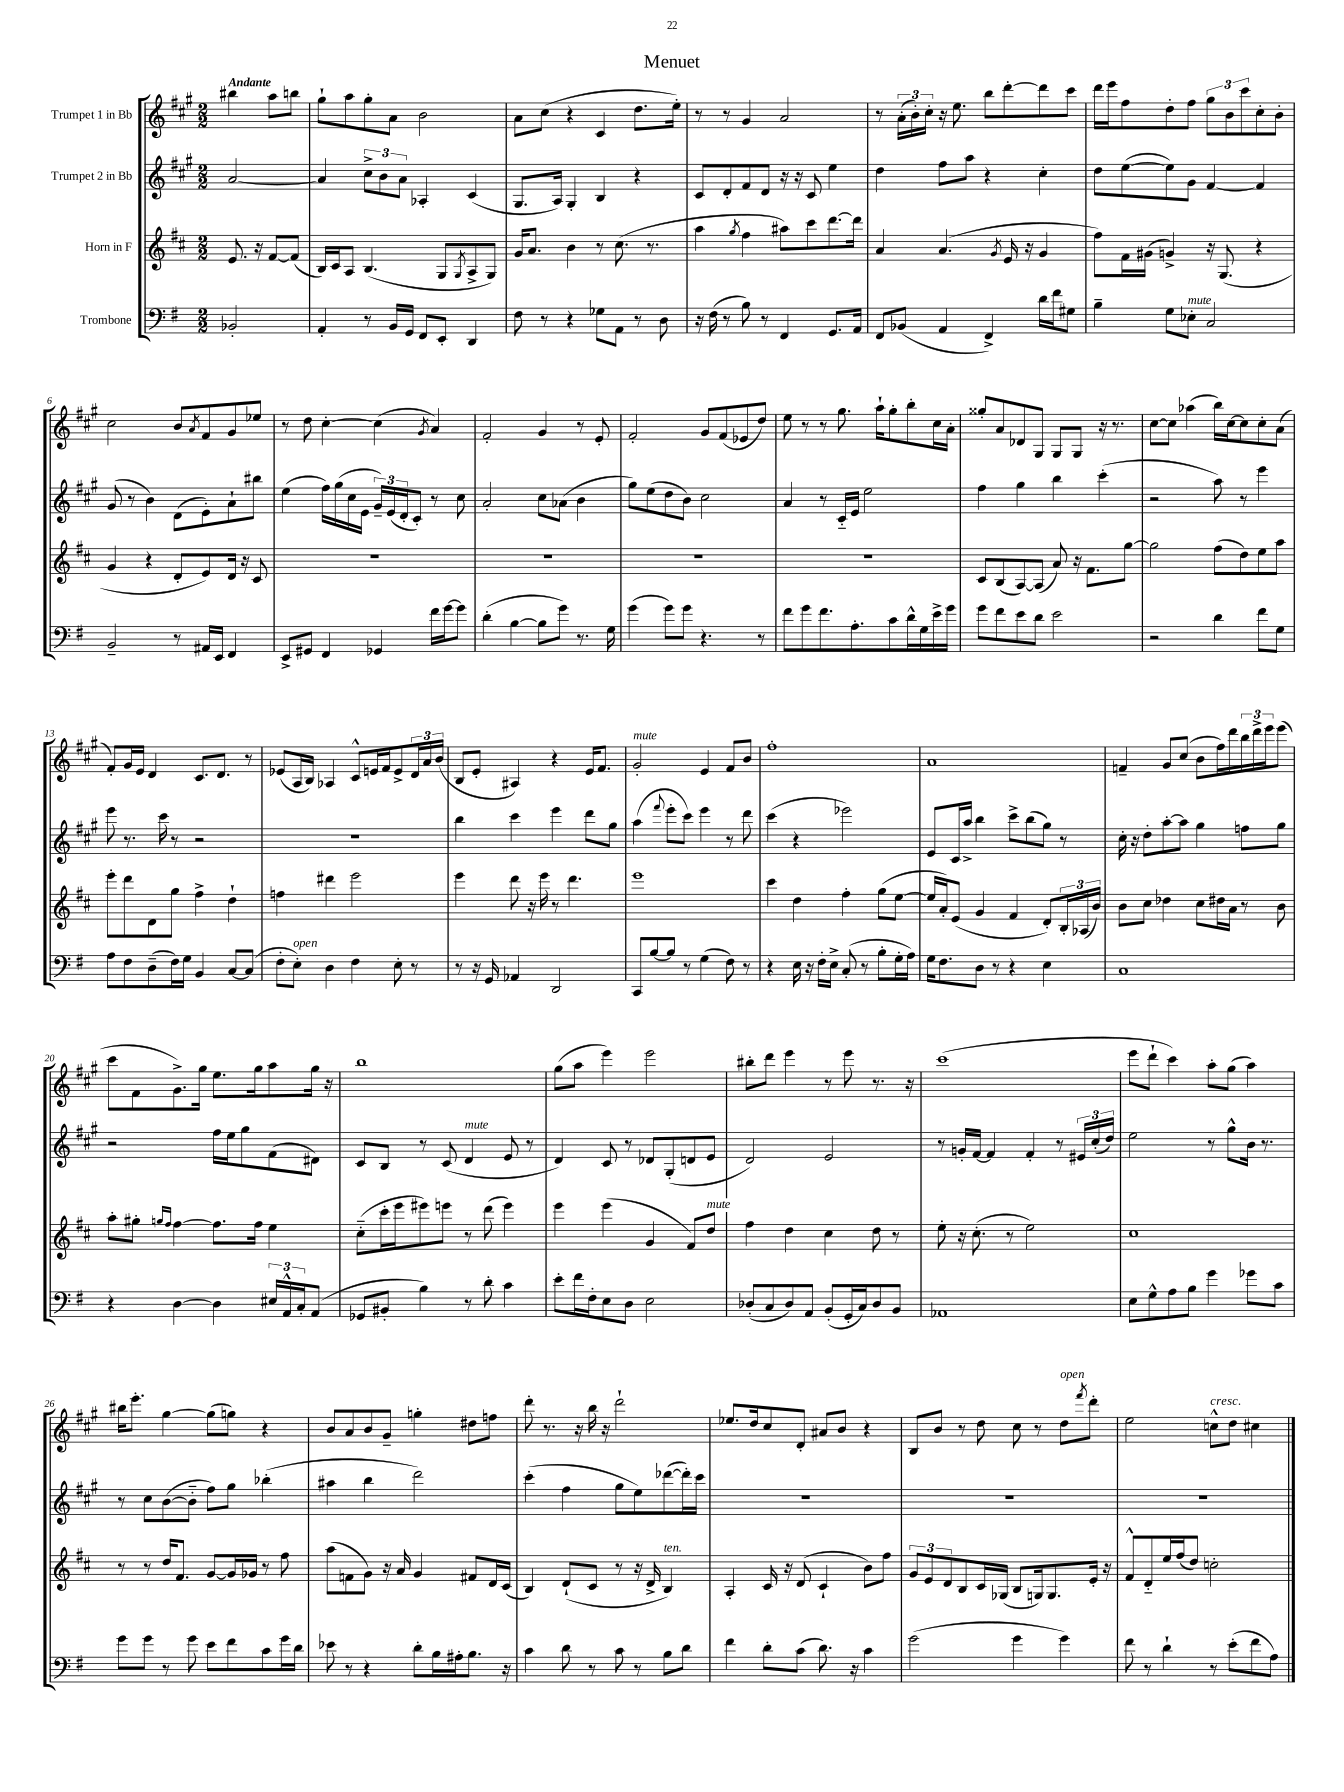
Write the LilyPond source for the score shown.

\header { title = "Menuet" }
<<
\new StaffGroup <<
\new Staff = "s0" \with { instrumentName = "Trumpet 1 in Bb" } {
    \clef treble \key a \major \numericTimeSignature \time 2/2 \partial 2 \tempo "Andante"
    bis''4 a''8 b''8 |
    gis''8-! a''8 gis''8-. a'8 b'2 |
    a'8 cis''8( r4 cis'4 d''8. e''16-.) |
    r8 r8 gis'4 a'2 |
    r8 \tuplet 3/2 { a'16-.( b'16-.) cis''16-. } r16 e''8. b''8 d'''8~-. d'''8 cis'''8 |
    d'''16 e'''16 fis''8 d''8-. fis''8 \tuplet 3/2 { gis''8 b'8 cis'''8 } cis''8-. b'8-. |
    cis''2 b'8 \acciaccatura { a'8 } fis'8 gis'8 ees''8 |
    r8 d''8 cis''4~-. cis''4( \acciaccatura { gis'8 } a'4) |
    fis'2-. gis'4 r8 e'8-. |
    fis'2-. gis'8 fis'8( ees'8 d''8) |
    e''8 r8 r8 gis''8. a''16-! gis''8-. b''8-. cis''16 a'16-. |
    gisis''8-. a'8 des'8 gis8 gis8 gis8 r16 r8. |
    cis''8~ cis''8 aes''4( b''16) cis''16~ cis''8 cis''8-. a'8( |
    fis'8-.) gis'16 e'16 d'4 cis'8. d'8. r8 |
    ees'8( a16 b16) aes4 cis'8-^ e'16 fis'16 e'8-> \tuplet 3/2 { d'16 a'16 b'16( } |
    b8 e'8-. ais4) r4 e'16 fis'8. |
    gis'2-.^\markup { \italic "mute" } e'4 fis'8 b'8 |
    fis''1-. |
    a'1 |
    f'4-- gis'8 cis''8( b'8 fis''16) d'''16 \tuplet 3/2 { b''16 d'''16-> e'''16 } e'''8( |
    cis'''8 fis'8 gis'8.->) gis''16 e''8. gis''16 a''8 gis''16 r16 |
    b''1 |
    gis''8( a''8 e'''4) e'''2 |
    bis''8-. d'''8 e'''4 r8 e'''8 r8. r16 |
    cis'''1( |
    e'''8 d'''8-! cis'''4) a''8-. gis''8( a''4) |
    bis''16 e'''8.-. gis''4~ gis''8( g''8) r4 |
    b'8 a'8 b'8 gis'8-- g''4-. dis''8 f''8 |
    d'''8-. r8. r16 b''16 r16 d'''2-! |
    ees''8. d''16 cis''8 d'8-. ais'8 b'8 r4 |
    b8 b'8 r8 d''8 cis''8 r8 d''8^\markup { \italic "open" } \acciaccatura { fis'''8 } d'''8-. |
    e''2 c''8-^^\markup { \italic "cresc." } d''8 cis''4 \bar "|." |
}
\new Staff = "s1" \with { instrumentName = "Trumpet 2 in Bb" } {
    \clef treble \key a \major \numericTimeSignature \time 2/2 \partial 2
    a'2~ |
    a'4 \tuplet 3/2 { cis''8-> b'8 a'8 } aes4-. cis'4( |
    gis8. a16) gis4-. b4 r4 |
    cis'8 d'8-. fis'8 d'8 r16 r16 cis'8 e''4 |
    d''4 fis''8 a''8 r4 cis''4-. |
    d''8 e''8~( e''8) gis'8 fis'4~ fis'4 |
    gis'8( r8 b'4) d'8( e'8-.) a'8-! bis''8 |
    e''4( fis''16) gis''16( cis''16 e'16 \tuplet 3/2 { gis'16--) e'16( d'16-. } cis'8-.) r8 cis''8 |
    a'2-. cis''8 aes'8( b'4 |
    gis''8) e''8( d''8 b'8) cis''2 |
    a'4 r8 cis'16-_ e'16 e''2 |
    fis''4 gis''4 b''4 cis'''4-.( |
    r2 a''8) r8 e'''4 |
    e'''8 r8. cis'''16 r8 r2 |
    R1 |
    b''4 cis'''4 e'''4 d'''8 gis''8 |
    a''4( \appoggiatura { fis'''8 } e'''8-. cis'''8) e'''4 r8 d'''8 |
    cis'''4( r4 ees'''2) |
    e'8 cis'16 a''16-> b''4 cis'''8-> b''8( gis''8) r8 |
    cis''16-. r16 d''8-. a''8~-. a''8 gis''4 f''8 gis''8 |
    r2 fis''16 e''16 gis''8 fis'8( dis'8) |
    cis'8 b8 r8 cis'8( d'4^\markup { \italic "mute" } e'8 r8 |
    d'4) cis'8 r8 des'8 gis8-.( d'8 e'8 |
    d'2) e'2 |
    r8 g'16-. fis'16~ fis'4 fis'4-. r8 \tuplet 3/2 { eis'16 cis''16-.( d''16) } |
    e''2 r8 gis''8-^ b'16 r8. |
    r8 cis''8 b'8~( b'8-_ fis''8) gis''8 bes''4-.( |
    ais''4 b''4 d'''2) |
    cis'''4-.( fis''4 gis''8 e''8) des'''8~( des'''16-.) cis'''16 |
    R1 |
    R1 |
    R1 \bar "|." |
}
\new Staff = "s2" \with { instrumentName = "Horn in F" } {
    \clef treble \key d \major \numericTimeSignature \time 2/2 \partial 2
    e'8. r16 fis'8~ fis'8( |
    b16) cis'16 a8 b4.( g8 \acciaccatura { g8 } a8-> g8) |
    g'16 a'8. b'4 r8 cis''8.( r8. |
    a''4 \acciaccatura { g''8 } fis''4 ais''8) cis'''8 d'''8.~ d'''16 |
    a'4 a'4.( \acciaccatura { g'8 } e'16 r16 g'4 |
    fis''8) fis'16 gis'16( g'4->) r16 g8.( r4 |
    g'4 r4 d'8-. e'8) d'16 r16 cis'8 |
    R1 |
    R1 |
    R1 |
    R1 |
    cis'8 b8( a8~) a8( a'8) r16 fis'8. g''8~ |
    g''2 fis''8( d''8) e''8 a''8 |
    e'''8-. d'''8 d'8 g''8 fis''4-> d''4-! |
    f''4 dis'''4 e'''2 |
    e'''4 d'''8 r16 e'''16 r8 d'''4. |
    e'''1 |
    cis'''4 d''4 fis''4-. g''8( e''8~ |
    e''16 a'16-.) e'8( g'4 fis'4 d'8-.) \tuplet 3/2 { b16-. aes16( b'16) } |
    b'8 cis''8 des''4 cis''8 dis''16 a'16 r8 b'8 |
    a''8-. gis''8-. \grace { g''16 fis''16 } fis''4~ fis''8. fis''16 e''4 |
    cis''8-_( cis'''16-. e'''16 eis'''8) e'''8 r8 d'''8( e'''4) |
    e'''4 e'''4( g'4 fis'8) d''8^\markup { \italic "mute" } |
    fis''4 d''4 cis''4 d''8 r8 |
    e''8-. r16 cis''8.-.( r8 e''2) |
    cis''1 |
    r8 r8 d''16 fis'8. g'8~ g'16 ges'16 r8 fis''8 |
    a''8( f'8 g'8) r16 a'16 g'4 fis'8 d'16 cis'16( |
    b4) d'8-!( cis'8 r8 r16 d'16-> b4^\markup { \italic "ten." }) |
    a4-. cis'16 r16 d'8( cis'4-! b'8) fis''8 |
    \tuplet 3/2 { g'8 e'8 d'8 } b8 cis'16 ges16( b8 g16) g8. e'16-. r16 |
    fis'8-^ d'8-_ e''16 fis''16( d''8) c''2-. \bar "|." |
}
\new Staff = "s3" \with { instrumentName = "Trombone" } {
    \clef bass \key g \major \numericTimeSignature \time 2/2 \partial 2
    bes,2-. |
    a,4-. r8 b,16 g,16 fis,8 e,8-. d,4 |
    fis8 r8 r4 ges8 a,8 r8 d8 |
    r16 fis16( r8 b8) r8 fis,4 g,8. a,16 |
    fis,8 bes,8( a,4 fis,4->) d'16 fis'16 gis8 |
    b4-- g8 ees8-.^\markup { \italic "mute" } c2 |
    b,2-- r8 ais,16 e,16 fis,4 |
    e,8-> gis,8 fis,4 ges,4 fis'16 g'16~ g'8 |
    d'4-.( b4~ b8 g'8) r8. g16 |
    g'4( g'8) g'8 r4. r8 |
    fis'8 g'8 fis'8. a8.-. c'8 d'16-^ g16 e'16-> g'16 |
    g'8 fis'8 e'8 d'8 e'2 |
    r2 d'4 fis'8 g8 |
    a8 fis8 d8--( fis16) g16 b,4 c8~ c8( |
    fis8-. e8-.^\markup { \italic "open" }) d4 fis4 e8-. r8 |
    r8 r16 g,16 aes,4 d,2 |
    c,8 b8~ b8 r8 g4( fis8) r8 |
    r4 e16 r16 fis16-. e16-> c8-.( r8 b8-. g16-. a16) |
    g16 fis8. d8 r8 r4 e4 |
    c1 |
    r4 d4~ d4 \tuplet 3/2 { eis16 a,16-^ c16-. } a,8( |
    ges,8 bis,8-. b4) r8 d'8-. c'4 |
    e'8-. fis'16 fis16-. e8 d8 e2 |
    des8-.( c8 des8) a,8 b,8-.( g,16-. c16) des8 b,8 |
    aes,1 |
    e8 g8-^ a8 b8 g'4 ges'8 c'8 |
    g'8 g'8 r8 g'8 e'8 fis'8 c'8 g'16 d'16 |
    ees'8 r8 r4 d'8-. b16 ais16-. b8. r16 |
    c'4 d'8 r8 c'8 r8 b8 d'8 |
    fis'4 d'8-. c'8( d'8.) r16 c'4 |
    g'2( g'4 g'4) |
    fis'8 r8 d'4-! r8 e'8-.( fis'8 a8) \bar "|." |
}
>>
>>
